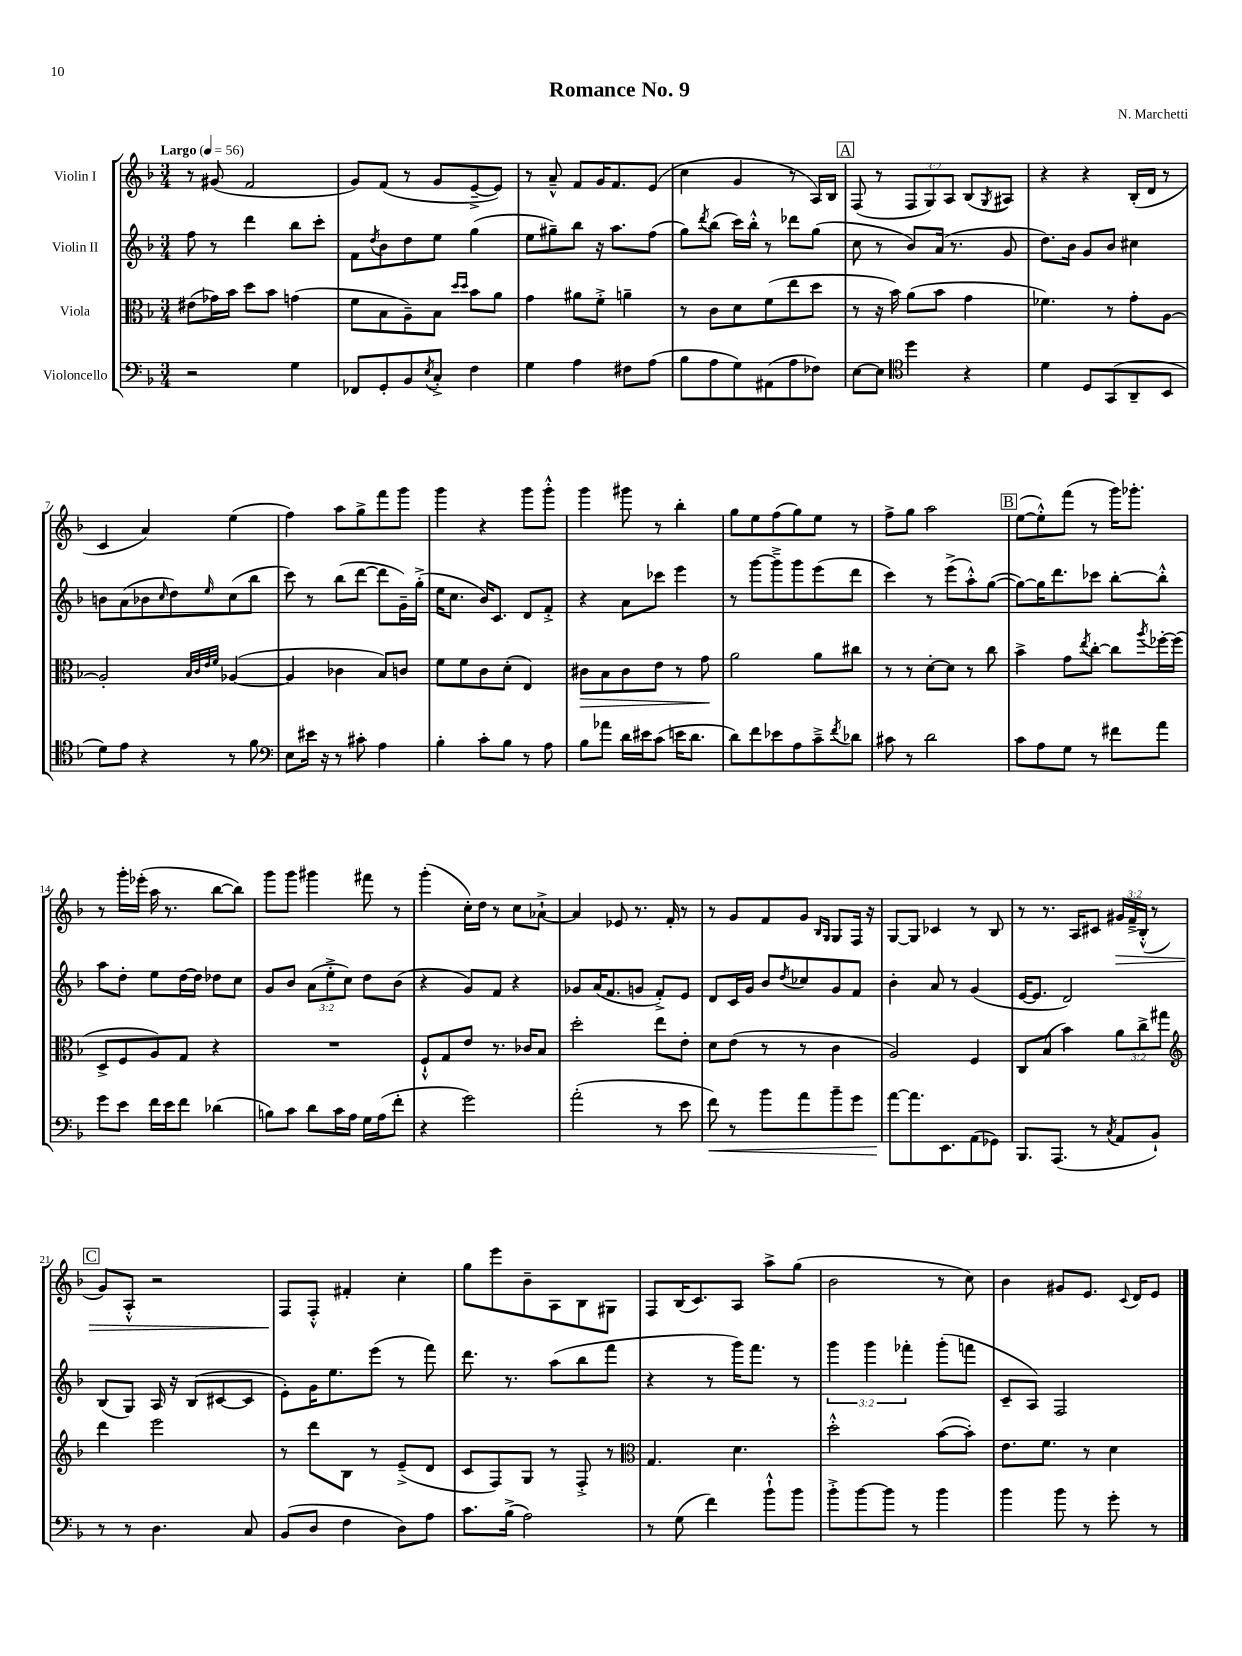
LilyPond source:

\header { title = "Romance No. 9" composer = "N. Marchetti" }
<<
\new StaffGroup <<
\new Staff = "s0" \with { instrumentName = "Violin I" } {
    \clef treble \key f \major \numericTimeSignature \time 3/4 \override Staff.TupletNumber.text = #tuplet-number::calc-fraction-text \tempo "Largo" 4 = 56
    r8 gis'8( f'2 |
    g'8) f'8( r8 g'8 e'8~---> e'8) |
    r8 a'8---^ f'8 g'16 f'8. e'8( |
    c''4 g'4 r8 a16) bes16 |
    \mark \markup { \box "A" } f8( r8 \tuplet 3/2 { f8 g8) a8 } bes8( \acciaccatura { g8 } ais8) |
    r4 r4 bes16-.( d'16 r8 |
    c'4 a'4) e''4( |
    f''4) a''8 g''8-> f'''8 g'''8 |
    g'''4 r4 g'''8 g'''8-.-^ |
    g'''4 gis'''8 r8 bes''4-. |
    g''8 e''8 f''8( g''8) e''8 r8 |
    f''8-> g''8 a''2 |
    \mark \markup { \box "B" } e''8~( e''8-.-^) f'''8( r8 g'''16) ges'''8.-. |
    r8 g'''16-. ees'''16-.( a''16 r8. bes''8~ bes''8) |
    g'''8 g'''8 gis'''4 fis'''8 r8 |
    g'''4-.( c''16-.) d''16 r8 c''8 aes'8~-!-> |
    aes'4 ees'8 r8. f'16-. r8 |
    r8 g'8 f'8 g'8 \grace { bes16 g16 } g8 f16 r16 |
    g8~ g8 ces'4 r8 bes8 |
    r8 r8. a16 cis'8 \tuplet 3/2 { gis'16\> f'16---> bes16-.-^( } r8 |
    \mark \markup { \box "C" } g'8) a8-.-^ r2 |
    f8\! f8-.-^ fis'4-. c''4-. |
    g''8 e'''8 bes'8-- a8 bes8 gis8 |
    f8 bes16( c'8.) a8 a''8-> g''8( |
    bes'2 r8 c''8) |
    bes'4 gis'8 e'8. \appoggiatura { c'8 } d'16 e'8 \bar "|." |
}
\new Staff = "s1" \with { instrumentName = "Violin II" } {
    \clef treble \key f \major \numericTimeSignature \time 3/4 \override Staff.TupletNumber.text = #tuplet-number::calc-fraction-text
    f''8 r8 d'''4 bes''8 c'''8-. |
    f'8 \acciaccatura { d''8 } bes'8 d''8 e''8 g''4( |
    e''8 gis''8--) bes''8 r16 a''8. f''8( |
    g''8) \acciaccatura { d'''8 } bes''8( c'''16) bes''16-.-^ r8 des'''8 g''8( |
    \mark \markup { \box "A" } c''8 r8 bes'8) a'16( r8. g'8 |
    d''8.) bes'16 g'8 bes'8 cis''4 |
    b'8 a'8( bes'8 \grace { c''16 } d''8) \grace { e''16 } c''8( bes''8 |
    c'''8) r8 bes''8( d'''8~ d'''8 g'16--) g''16-.->( |
    e''16 c''8. bes'16) c'8. d'8 f'8-.-> |
    r4 a'8 ces'''8 e'''4 |
    r8 g'''8~ g'''8---> g'''8 e'''8( d'''8 |
    c'''4) r8 e'''8->( a''8-.-^) g''8~( |
    \mark \markup { \box "B" } g''8~) g''16 d'''8. ces'''8 bes''8~-. bes''8-.-^ |
    a''8 d''8-. e''8 d''16~ d''16 des''8 c''8 |
    g'8 bes'8 \tuplet 3/2 { a'8( e''8-.-> c''8) } d''8 bes'8( |
    r4 g'8) f'8 r4 |
    ges'8 a'16( f'8. g'8 f'8-.->) e'8 |
    d'8 c'16 g'16 bes'8 \acciaccatura { d''8 } ces''8 g'8 f'8 |
    bes'4-. a'8 r8 g'4( |
    e'16~ e'8. d'2) |
    \mark \markup { \box "C" } bes8( g8) a16 r16 bes8( cis'8~ cis'8 |
    e'8-.) g'16 e''8. e'''8( r8 f'''8) |
    d'''8. r8. a''8( bes''8 f'''8 |
    r4 r8 g'''16) f'''8. r8 |
    \tuplet 3/2 { g'''4 g'''4 fes'''4-. } g'''8-.( f'''8 |
    c'8-- a8) f2 \bar "|." |
}
\new Staff = "s2" \with { instrumentName = "Viola" } {
    \clef alto \key f \major \numericTimeSignature \time 3/4 \override Staff.TupletNumber.text = #tuplet-number::calc-fraction-text
    eis'8( ges'16) bes'16 d''8 bes'8 g'4( |
    f'8 bes8 a8--) bes8 \grace { d''16 d''16 } bes'8 a'8 |
    g'4 ais'8 f'8-.-> a'4-- |
    r8 c'8 d'8 f'8( e''8 d''8 |
    \mark \markup { \box "A" } r8 r16 bes'16) a'8( bes'8 g'4 |
    fes'4.) r8 g'8-. a8~ |
    a2-. \grace { bes32 c'32 e'32 f'32 } aes4~( |
    aes4 ces'4 bes8) c'8 |
    f'8 f'8 c'8 d'8-.( e4) |
    cis'8\> bes8 cis'8 e'8 r8 g'8\! |
    a'2 a'8 cis''8 |
    r8 r8 d'8~-. d'8 r8 c''8 |
    \mark \markup { \box "B" } bes'4-> g'8 \acciaccatura { e''8 } c''8~-. c''8 \acciaccatura { a''8 } fes''16~-. fes''16( |
    d8-> f8 a8) g8 r4 |
    R2. |
    f8-!-^ g8 e'8 r8. ces'16 bes8 |
    d''2-. e''8 e'8-. |
    d'8 e'8( r8 r8 c'4 |
    a2) f4 |
    c8 bes8( bes'4) \tuplet 3/2 { a'8 c''8-> gis''8 } |
    \mark \markup { \box "C" } \clef treble d'''4 e'''2 |
    r8 d'''8 bes8 r8 e'8--->( d'8 |
    c'8 f8) g8 r8 f8-.-> r8 |
    \clef alto g4. d'4. |
    d''2-.-^ bes'8~( bes'8-.) |
    e'8. f'8. r8 d'4 \bar "|." |
}
\new Staff = "s3" \with { instrumentName = "Violoncello" } {
    \clef bass \key f \major \numericTimeSignature \time 3/4
    r2 g4 |
    fes,8 g,8-. bes,8 \acciaccatura { e8 } c8-.-> f4 |
    g4 a4 fis8 a8( |
    bes8 a8 g8) ais,8( a8 fes8) |
    \mark \markup { \box "A" } e8~ e8 \clef tenor d''4 r4 |
    d'4 d8 g,8( a,8-- bes,8 |
    d'8) e'8 r4 r8 f'8 |
    \clef bass e8 eis'16 r16 r8 cis'8-. a4 |
    bes4-. c'8-. bes8 r8 a8 |
    bes8 aes'8 d'16 eis'16 c'8( e'16 d'8. |
    d'8) f'8 ees'8 a8 c'8---> \acciaccatura { f'8 } des'8 |
    cis'8 r8 d'2 |
    \mark \markup { \box "B" } c'8 a8 g8 r8 fis'8 a'8 |
    g'8 e'8 f'16 e'16 f'8 des'4( |
    b8) c'8 d'8 c'16 a16 g16 a16( f'8-. |
    r4 g'2) |
    a'2-.( r8 e'8 |
    f'8\<) r8 bes'8 a'8 bes'8-- g'8 |
    a'8~\! a'8. e,8. a,8( ges,8) |
    bes,,8. a,,8.( r8 \acciaccatura { c8 } a,8 bes,8-!) |
    \mark \markup { \box "C" } r8 r8 d4. c8 |
    bes,8( d8 f4 d8) a8 |
    c'8. bes16->( a2) |
    r8 g8( f'4) bes'8-!-^ bes'8 |
    bes'8-.-> bes'8~ bes'8 r8 bes'4 |
    bes'4 bes'8 r8 g'8-. r8 \bar "|." |
}
>>
>>
